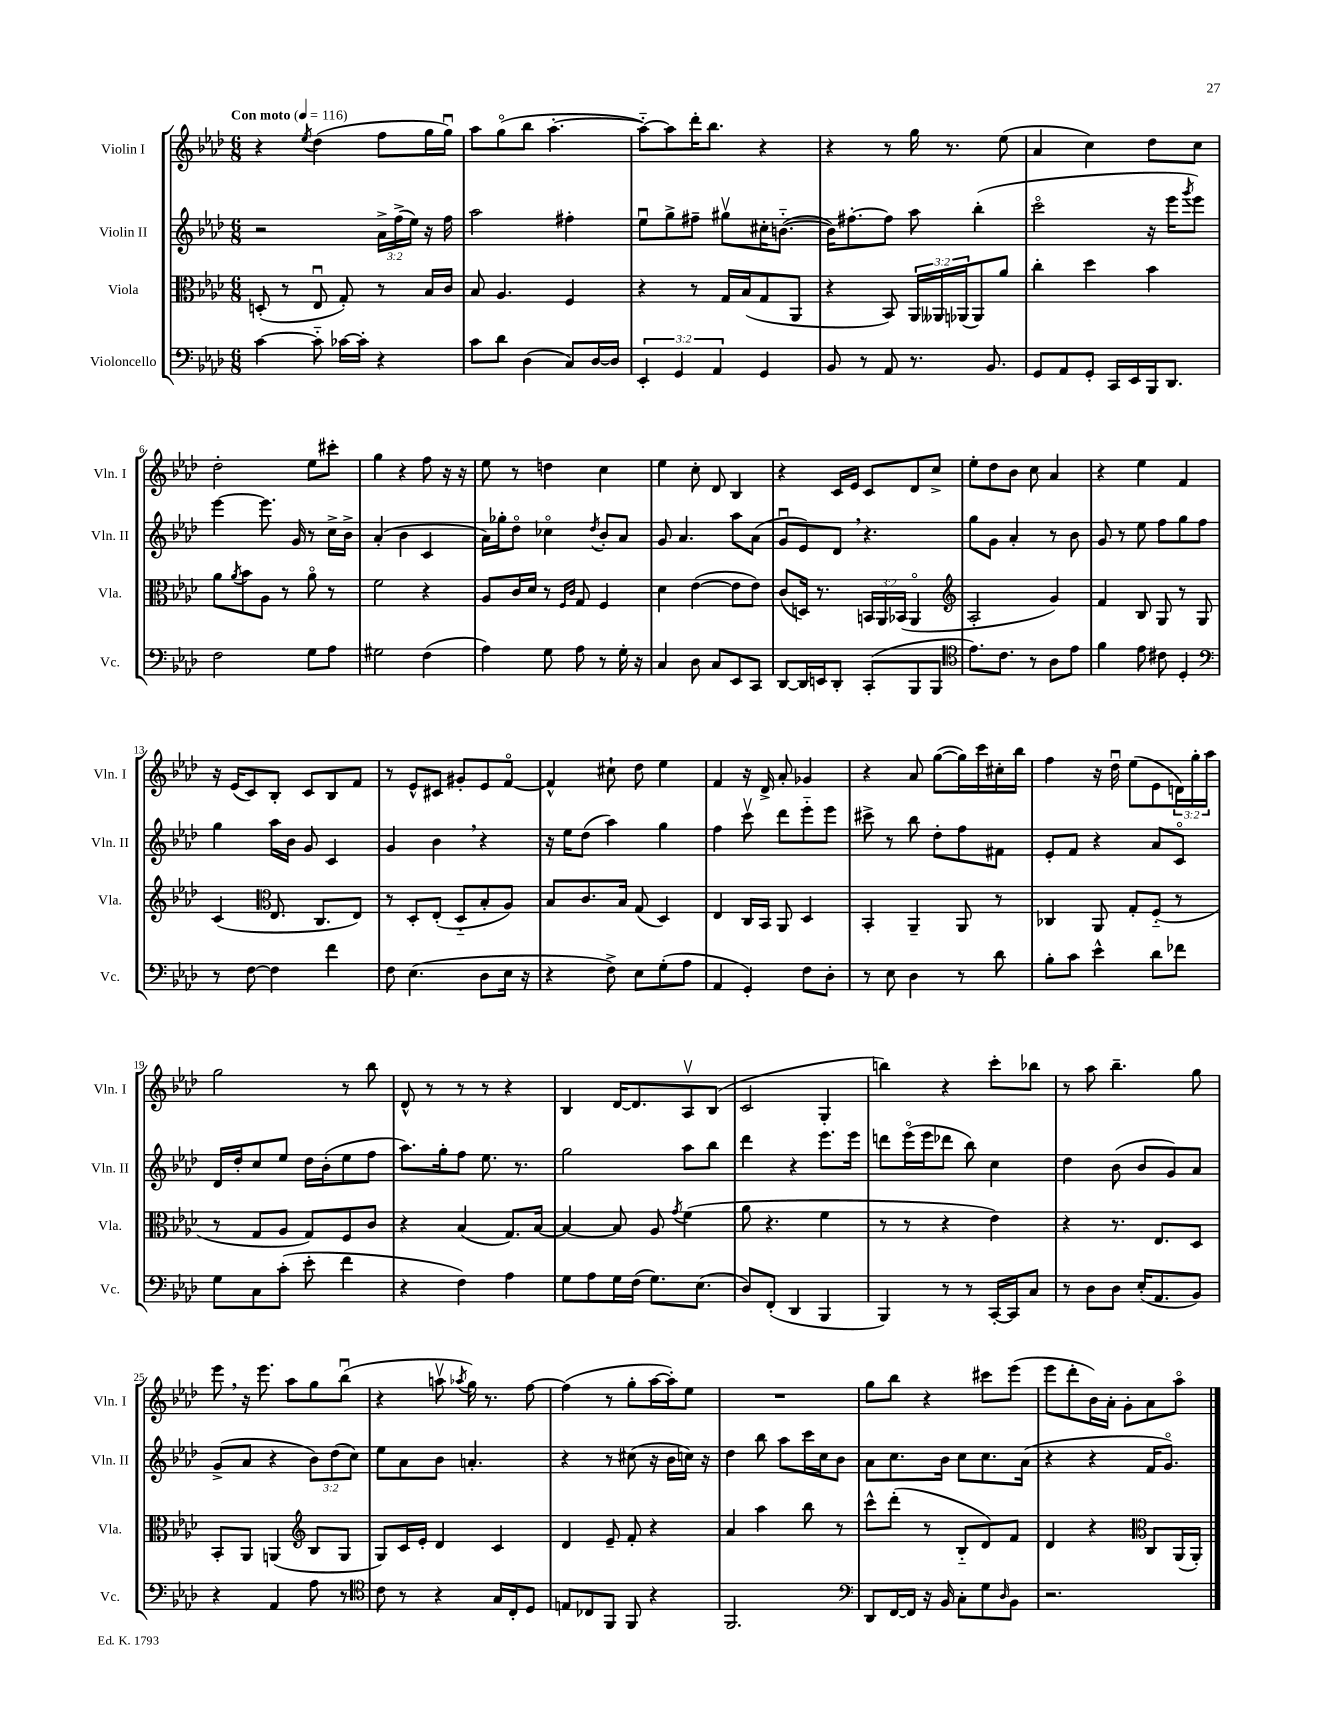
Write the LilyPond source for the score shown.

<<
\new StaffGroup <<
\new Staff = "s0" \with { instrumentName = "Violin I" shortInstrumentName = "Vln. I" } {
    \clef treble \key aes \major \numericTimeSignature \time 6/8 \override Staff.TupletNumber.text = #tuplet-number::calc-fraction-text \tempo "Con moto" 4 = 116
    r4 \acciaccatura { ees''8 } des''4( f''8 g''16 g''16\downbow) |
    aes''8 g''8\flageolet( bes''8 aes''4.~-. |
    aes''8~-_) aes''8 des'''16-. bes''8. r4 |
    r4 r8 g''16 r8. ees''8( |
    aes'4 c''4) des''8 c''8 |
    des''2-. ees''8 cis'''8-. |
    g''4 r4 f''8 r16 r16 |
    ees''8 r8 d''4 c''4 |
    ees''4 c''8-. des'8 bes4 |
    r4 c'16 ees'16 c'8 des'8 c''8-> |
    ees''8-. des''8 bes'8 c''8 aes'4 |
    r4 ees''4 f'4 |
    r16 ees'16( c'8) bes8-. c'8 bes8 f'8 |
    r8 ees'8-^ cis'8 gis'8-. ees'8 f'8~\flageolet |
    f'4-^ cis''8-! des''8 ees''4 |
    f'4 r16 des'16-> aes'8-. ges'4 |
    r4 aes'8 g''8~( g''16) c'''16 cis''16-. bes''16 |
    f''4 r16 des''16\downbow ees''8( ees'8 \tuplet 3/2 { d'16) g''16-. aes''16 } |
    g''2 r8 bes''8 |
    des'8-^ r8 r8 r8 r4 |
    bes4 des'16~ des'8. aes8\upbow bes8( |
    c'2 g4-. |
    b''4) r4 c'''8-. bes''8 |
    r8 aes''8 bes''4.-- g''8 |
    ees'''8 \breathe r16 ees'''8. aes''8 g''8 bes''8\downbow( |
    r4 a''8\upbow \acciaccatura { aes''8 } g''16) r8. f''8~ |
    f''4( r8 g''8-. aes''16~ aes''16-.) ees''8 |
    R2. |
    g''8 bes''8 r4 cis'''8 ees'''8( |
    ees'''8 des'''8-. bes'16) aes'16-. g'8-. aes'8 aes''8\flageolet \bar "|." |
}
\new Staff = "s1" \with { instrumentName = "Violin II" shortInstrumentName = "Vln. II" } {
    \clef treble \key aes \major \numericTimeSignature \time 6/8 \override Staff.TupletNumber.text = #tuplet-number::calc-fraction-text
    r2 \tuplet 3/2 { aes'16-> f''16->( ees''16) } r16 f''16 |
    aes''2 fis''4-. |
    ees''8\downbow g''8-> fis''8-- gis''8\upbow cis''16-. b'8.~-_( |
    b'16) fis''8.~-. fis''8 aes''8 bes''4-.( |
    c'''2\flageolet r16 ees'''16 \acciaccatura { g'''8 } ees'''8) |
    ees'''4~ ees'''8. g'16 r8 c''16-> bes'16-> |
    aes'4-.( bes'4 c'4 |
    aes'16) ges''16-. des''8\flageolet ces''4\flageolet \acciaccatura { des''8 } bes'8-. aes'8 |
    g'8 aes'4. aes''8 aes'8( |
    g'8\downbow ees'8) des'8 \breathe r4. |
    g''8 g'8 aes'4-. r8 bes'8 |
    g'8 r8 ees''8 f''8 g''8 f''8 |
    g''4 aes''16 bes'16 g'8 c'4 |
    g'4 bes'4 \breathe r4 |
    r16 ees''16 des''8( aes''4) g''4 |
    f''4 c'''8\upbow des'''8 ees'''8-_ ees'''8 |
    cis'''8-> r8 bes''8 des''8-. f''8 fis'8 |
    ees'8-. f'8 r4 aes'8 c'8\flageolet |
    des'16 des''16-. c''8 ees''8 des''16 bes'16-.( ees''8 f''8 |
    aes''8.) g''16-. f''8 ees''8. r8. |
    g''2 aes''8 bes''8 |
    des'''4 r4 ees'''8. ees'''16 |
    d'''8 ees'''16\flageolet( ees'''16 des'''8 bes''8) c''4 |
    des''4 bes'8( bes'8 g'8) aes'8 |
    g'8->( aes'8 r4 \tuplet 3/2 { bes'8) des''8( c''8) } |
    ees''8 aes'8 bes'8 a'4.-. |
    r4 r8 cis''8( r16 bes'16 c''16) r16 |
    des''4 bes''8 aes''8 c'''16 c''16 bes'8 |
    aes'8 c''8. bes'16 c''8 c''8. aes'16( |
    r4 r4 f'16 g'8.\flageolet) \bar "|." |
}
\new Staff = "s2" \with { instrumentName = "Viola" shortInstrumentName = "Vla." } {
    \clef alto \key aes \major \numericTimeSignature \time 6/8 \override Staff.TupletNumber.text = #tuplet-number::calc-fraction-text
    d8-.( r8 ees8\downbow g8-.) r8 bes16 c'16 |
    bes8 aes4. f4 |
    r4 r8 g16 bes16( g8 aes,8 |
    r4 bes,8) \tuplet 3/2 { aes,16 aeses,16 aes,16( } aes,8) aes'8 |
    c''4-. des''4 bes'4 |
    aes'8 \acciaccatura { aes'8 } bes'8 aes8 r8 aes'8\flageolet r8 |
    f'2 r4 |
    aes8 c'16 des'16 r8 \grace { f16 c'16 } g8 f4 |
    des'4 ees'4~( ees'8 ees'8) |
    c'8( d16) r8. \tuplet 3/2 { b,16 aes,16 bes,16( } aes,4\flageolet |
    \clef treble aes2-. g'4) |
    f'4 bes8 g8 r8 g8 |
    c'4( \clef alto ees8. c8. ees8) |
    r8 des8-. ees8-.( des8-_ bes8-. aes8) |
    bes8 c'8. bes16 g8( des4) |
    ees4 c16 bes,16 aes,8 des4 |
    bes,4-. aes,4-- aes,8 r8 |
    ces4 aes,8 g8-. f8-_( r8 |
    r8 g8 aes8 g8) f8 c'8 |
    r4 bes4( g8.) bes16~ |
    bes4~ bes8 aes8 \acciaccatura { g'8 } f'4( |
    aes'8 r4. f'4 |
    r8 r8 r4 ees'4) |
    r4 r8. ees8. des8 |
    bes,8-. aes,8 a,4( \clef treble bes8 g8 |
    g8) c'16 ees'16-. des'4 c'4 |
    des'4 ees'8-- f'8-. r4 |
    aes'4 aes''4 bes''8 r8 |
    c'''8-^ des'''8-.( r8 bes8-_ des'8) f'8 |
    des'4 r4 \clef alto c8 aes,16( aes,16-.) \bar "|." |
}
\new Staff = "s3" \with { instrumentName = "Violoncello" shortInstrumentName = "Vc." } {
    \clef bass \key aes \major \numericTimeSignature \time 6/8 \override Staff.TupletNumber.text = #tuplet-number::calc-fraction-text
    c'4~ c'8-_ ces'16~ ces'16-. r4 |
    c'8 des'8 des4( c8) des16~ des16 |
    \tuplet 3/2 { ees,4-. g,4 aes,4 } g,4 |
    bes,8 r8 aes,8 r8. bes,8. |
    g,8 aes,8 g,8-. c,16 ees,16 bes,,16 des,8. |
    f2 g8 aes8 |
    gis2 f4( |
    aes4) g8 aes8 r8 g16-. r16 |
    c4 des8 c8 ees,8 c,8 |
    des,8~ des,16 e,16 des,8-. c,8-.( bes,,8 bes,,8 |
    \clef tenor ees'8.) c'8. r8 aes8 ees'8 |
    f'4 ees'8 cis'8 des4-. |
    \clef bass r8 f8~ f4 f'4 |
    f8 ees4.( des8 ees16 r16 |
    r4 f8->) ees8 g8-.( aes8 |
    aes,4 g,4-.) f8 des8-. |
    r8 ees8 des4 r8 des'8 |
    bes8-. c'8 ees'4-^ des'8 fes'8 |
    g8 c8 c'8-.( ees'8-. f'4 |
    r4 f4) aes4 |
    g8 aes8 g16 f16( g8.) ees8.( |
    des8) f,8-.( des,4 bes,,4 |
    bes,,4) r8 r8 c,16~-. c,16 c8 |
    r8 des8 des8 ees16-.( aes,8. bes,8) |
    r4 aes,4 aes8 r8 |
    \clef tenor c'8 r8 r4 g16 c16-. des8 |
    e8 ces8 f,8 f,8 r4 |
    f,2. |
    \clef bass des,8 f,16~ f,16 r16 bes,16 c8-. g8 \grace { des16 } bes,8 |
    r2. \bar "|." |
}
>>
>>
